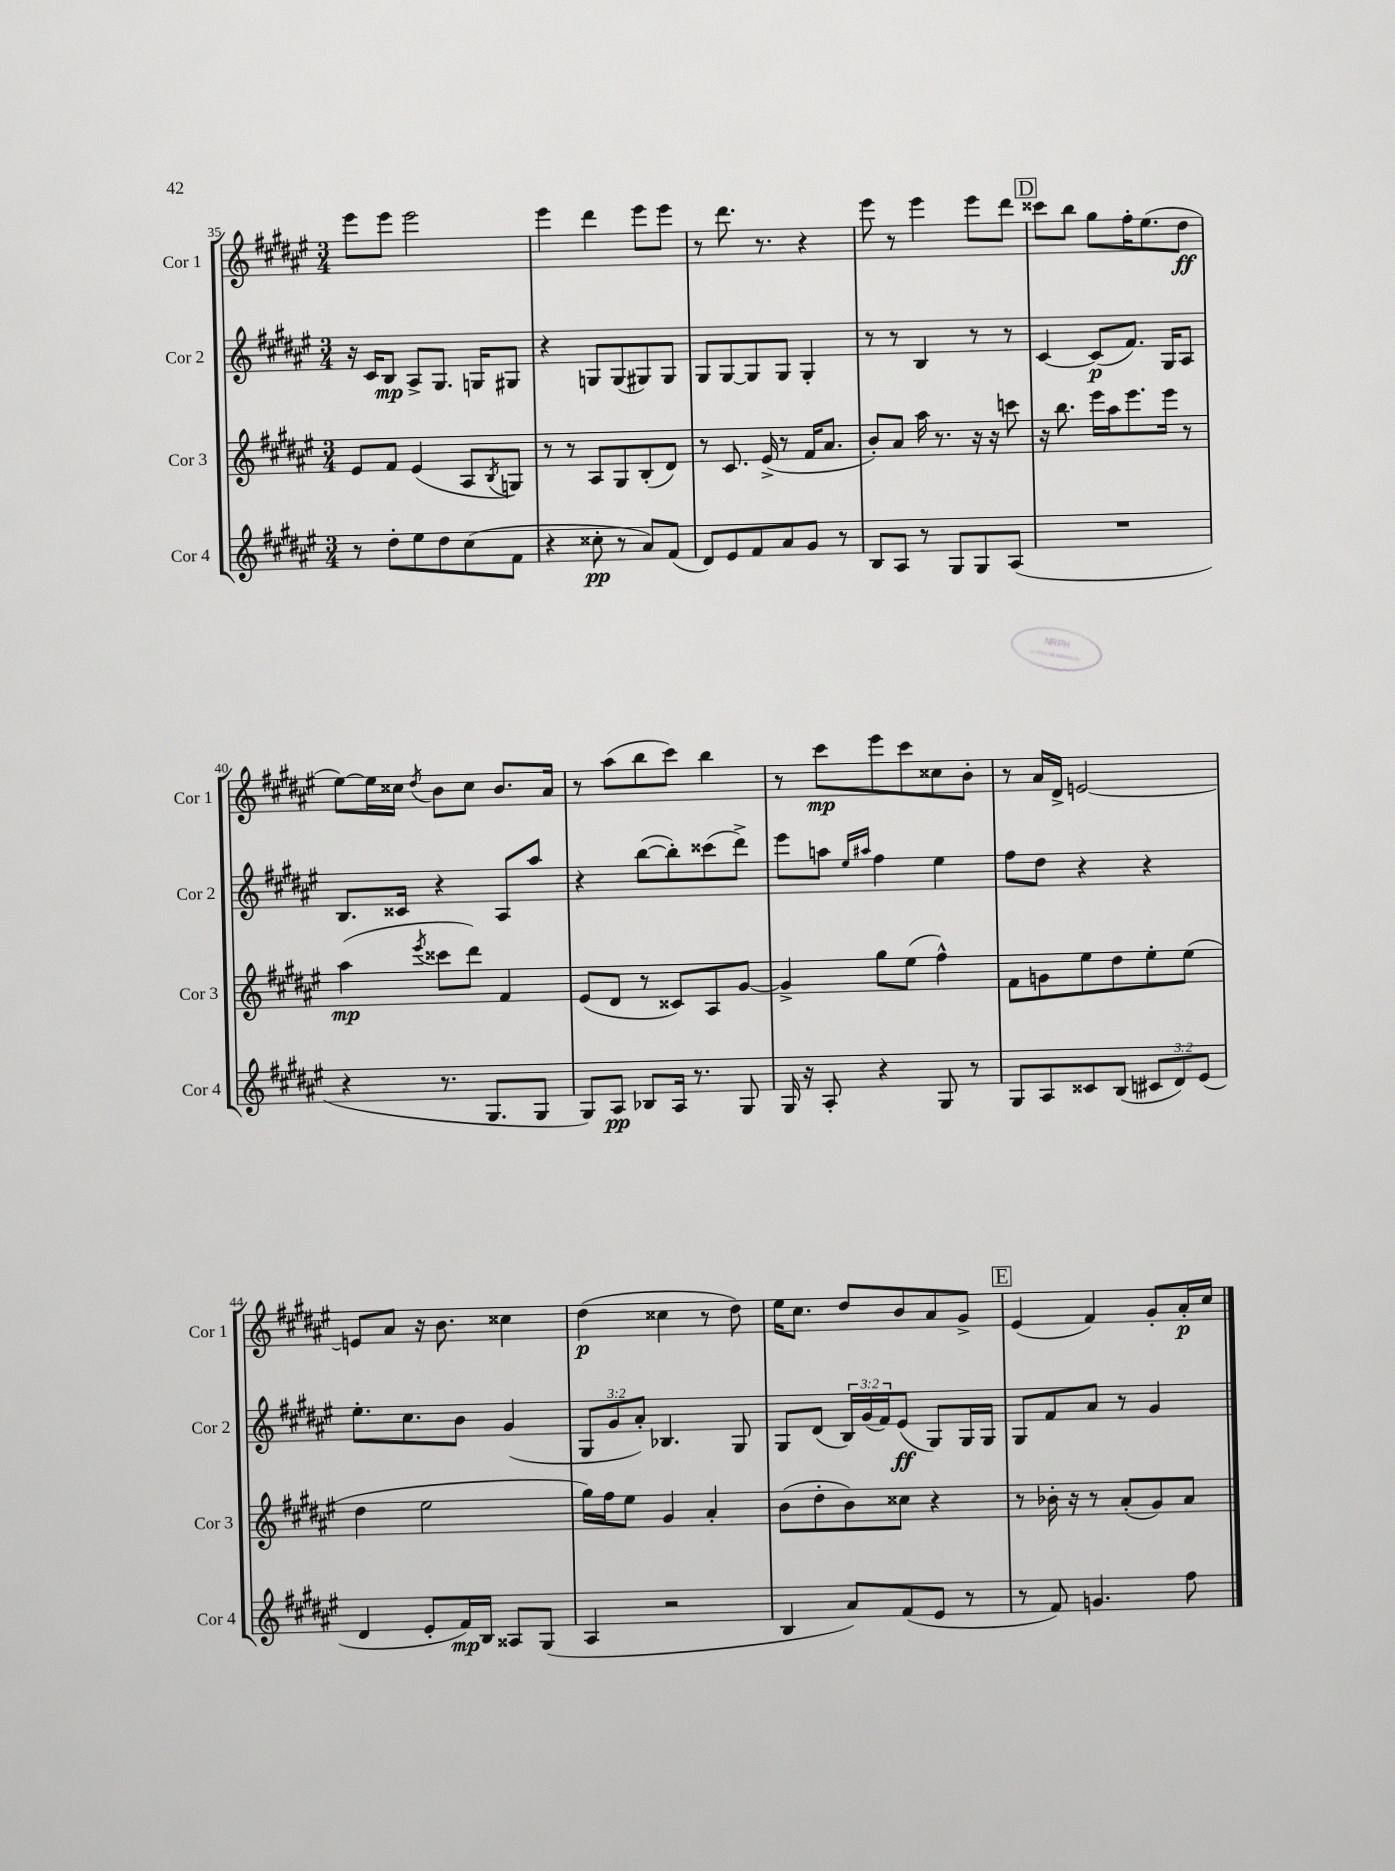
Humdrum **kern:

**kern	**kern	**kern	**kern
*staff4	*staff3	*staff2	*staff1
*clefG2	*clefG2	*clefG2	*clefG2
*k[f#c#g#d#a#e#]	*k[f#c#g#d#a#e#]	*k[f#c#g#d#a#e#]	*k[f#c#g#d#a#e#]
*M3/4	*M3/4	*M3/4	*M3/4
8r	8e#	16r	8eee#
.	.	16c#	.
8dd#'	8f#	8B	8eee#
8ee#	(4e#	8A#^	2eee#
8dd#	.	8.G#	.
(8cc#	8A#	.	.
.	.	16G	.
.	8qB	.	.
8f#	8G)	8G#	.
=	=	=	=
4r	8r	4r	4eee#
.	8r	.	.
8cc##'	8A#	8G	4ddd#
8r	8G#	(8G	.
8a#)	(8B'	8G#)	8eee#
(8f#	8d#)	8G#	8eee#
=	=	=	=
8d#)	8r	8G#	8r
8e#	8.c#	[8G#	8.ddd#
8f#	.	8G#]	.
.	(16e#^	.	8.r
8a#	8r	8G#	.
8g#	16f#	4G#'	4r
.	8.a#	.	.
8r	.	.	.
=	=	=	=
8B	8b')	8r	8eee#
8A#	8a#	8r	8r
8r	16aa#	4B	4eee#
.	8.r	.	.
8G#	.	.	.
8G#	16r	8r	8eee#
.	16r	.	.
(8A#	8ccc	8r	8ddd#
=	=	=	=
2.r	16r	[4c#	8ccc##
.	8.bb	.	.
.	.	.	8bb
.	16eee#	(8c#]	8gg#
.	16aa#	.	.
.	8.eee#	8.f#)	16ff#'
.	.	.	(8.ee#
.	16eee#	16G#	.
.	8r	8A#	8dd#
=	=	=	=
4r	(4aa#	8.B	[8ee#)
.	.	.	16ee#]
.	.	16c##	16cc##
.	8qeee#	.	8qdd#
8.r	8ccc##	4r	8b
.	8ddd#)	.	8cc##
8.G#	.	.	.
.	4f#	8A#	8.b
8G#	.	8aa#	.
.	.	.	16a#
=	=	=	=
8G#)	(8e#	4r	8r
8A#	8d#	.	(8aa#
8B-	8r	([8bb	8bb
16A#	8c##)	8bb'])	8ccc#)
8.r	.	.	.
.	8A#	(8ccc##	4bb
8G#	[8g#	8ddd#^)	.
=	=	=	=
16G#	4g#^]	8eee#	8r
16r	.	.	.
8A#'	.	8aa	8ccc#
.	.	16qqee#	.
.	.	16qqaa#	.
4r	8gg#	4ff#	8eee#
.	(8ee#	.	8ccc#
8G#	4ff#^^)	4ee#	8cc##
8r	.	.	8b'
=	=	=	=
8G#	8f#	8ff#	8r
8A#	8g	8dd#	16a#
.	.	.	16d#^
8c##	8ee#	4r	[2e
(8B	8dd#	.	.
12c#	8ee#'	4r	.
12d#)	.	.	.
.	(8ee#	.	.
(12e#	.	.	.
=	=	=	=
4d#	4dd#	8.ee#'	8e]
.	.	.	8a#
.	.	8.cc#	.
8e#'	2ee#	.	16r
.	.	.	8.b
16f#)	.	8b	.
16B	.	.	.
8A##	.	(4g#	4cc##
(8G#	.	.	.
=	=	=	=
4A#	16gg#)	12G#	(4dd#
.	16ff#	.	.
.	.	12g#	.
.	8ee#	.	.
.	.	12a#')	.
2r	4g#	4.B-	4cc##
.	4a#'	.	8r
.	.	8G#	8dd#)
=	=	=	=
4B	(8b	8G#	16ee#
.	.	.	8.cc#
.	8dd#'	(8d#	.
8a#)	8b)	24B)	8dd#
.	.	(24g#	.
.	.	24f#)	.
(8f#	8cc##	(8e#	8b
8e#	4r	8G#)	8a#
8r	.	16G#	8g#^
.	.	16G#	.
=	=	=	=
8r	8r	8G#	(4e#
8f#)	16b-'	8f#	.
.	16r	.	.
4.g	8r	8a#	4f#)
.	(8a#'	8r	.
.	8g#)	4g#	8g#'
8ff#	8a#	.	16a#'
.	.	.	16cc#
==	==	==	==
*-	*-	*-	*-
